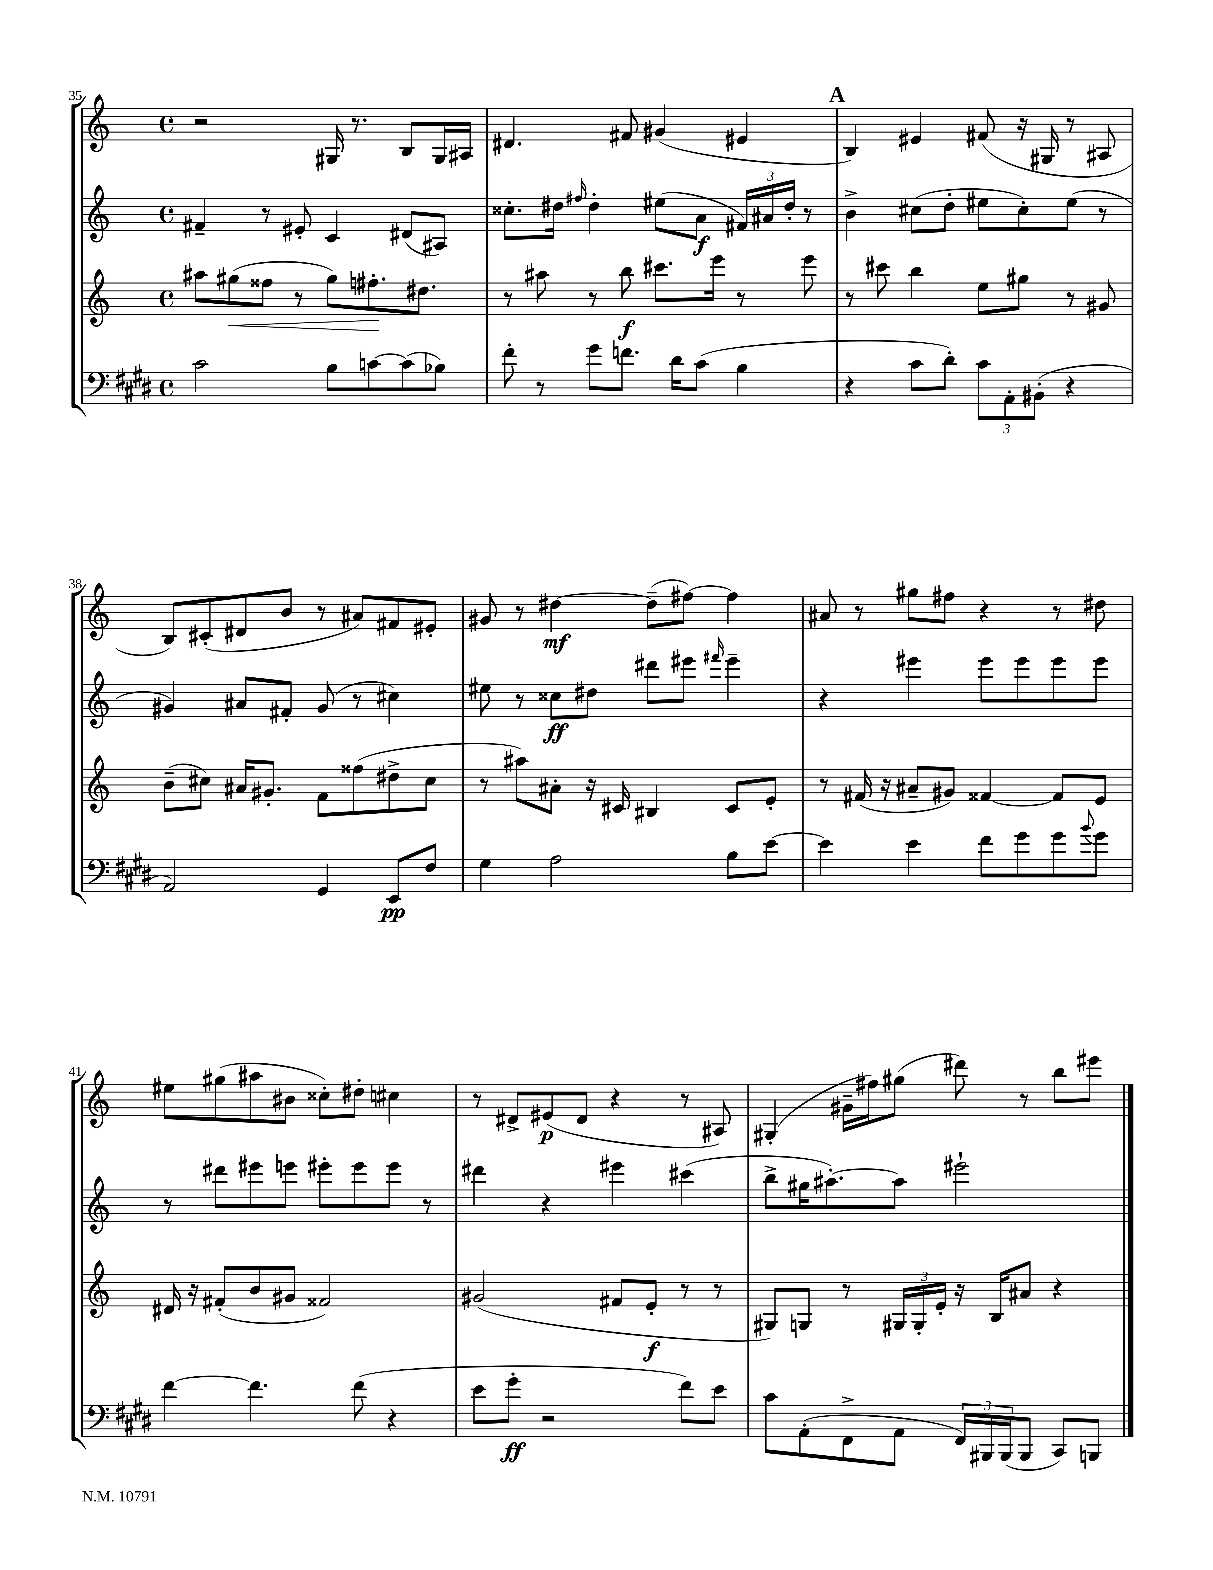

**kern	**dynam	**kern	**dynam	**kern	**dynam	**kern	**dynam
*part4	*part4	*part3	*part3	*part2	*part2	*part1	*part1
*staff4	*staff4	*staff3	*staff3	*staff2	*staff2	*staff1	*staff1
*clefF4	*	*clefG2	*	*clefG2	*	*clefG2	*
*k[f#c#g#d#]	*	*k[]	*	*k[]	*	*k[]	*
*M4/4	*	*M4/4	*	*M4/4	*	*M4/4	*
*met(c)	*	*met(c)	*	*met(c)	*	*met(c)	*
=35	=35	=35	=35	=35	=35	=35	=35
2c#\	.	8aa#X\L	.	4f#X~/	.	2r	.
!	!	!	!LO:HP:b	!	!	!	!
.	.	(8gg#X\	<	.	.	.	.
.	.	8ff##X\J	.	8r	.	.	.
.	.	8r	.	8e#X'/	.	.	.
8B\L	.	8gg#\L)	.	4c/	.	16G#X/	.
.	.	.	.	.	.	8.r	.
[8cn\	.	8.ff#X'\	.	.	.	.	.
(8c\]	.	.	.	(8d#X/L	.	8B/L	.
.	.	8.dd#X\J	[	.	.	.	.
8B-X\J)	.	.	.	8A#X/J)	.	16G#/L	.
.	.	.	.	.	.	16A#X/JJ	.
=36	=36	=36	=36	=36	=36	=36	=36
8f#'\	.	8r	.	8.cc##X'\L	.	4.d#X/	.
8r	.	8aa#X\	.	.	.	.	.
.	.	.	.	16dd#X\Jk	.	.	.
.	.	.	.	16qqff#X/	.	.	.
8g#\L	.	8r	.	4dd#'\	.	.	.
8.fn\J	.	8bb\	f	.	.	8f#X/	.
.	.	8.ccc#X\L	.	(8ee#X\L	.	(4g#X/	.
16d#\KL	.	.	.	.	.	.	.
(8c#\J	.	.	.	8a\J	f	.	.
.	.	16eee\Jk	.	.	.	.	.
4B\	.	8r	.	24f#X/LL)	.	4e#X/	.
.	.	.	.	24a#X/	.	.	.
.	.	.	.	24dd#'/JJ	.	.	.
.	.	8eee\	.	8r	.	.	.
!!LO:REH:place=s1:t=A
=37	=37	=37	=37	=37	=37	=37	=37
4r	.	8r	.	4b^\	.	4B/)	.
.	.	8ccc#X\	.	.	.	.	.
8c#\L	.	4bb\	.	(8cc#X\L	.	4e#X/	.
8d#'\J)	.	.	.	8dd'\J	.	.	.
12c#\L	.	8ee\L	.	8ee#X\L	.	(8f#X/	.
12AA'\	.	.	.	.	.	.	.
.	.	8gg#X\J	.	8cc#'\)	.	16r	.
(12BB#X'\J	.	.	.	.	.	.	.
.	.	.	.	.	.	16G#X/	.
4r	.	8r	.	(8ee#\J	.	8r	.
.	.	8g#X/	.	8r	.	8A#X/	.
!!LO:LB:g=z
=38	=38	=38	=38	=38	=38	=38	=38
2AA/)	.	(8b~\L	.	4g#X/)	.	8B/L)	.
.	.	8cc#X\J)	.	.	.	(8c#X'/	.
.	.	16a#X/KL	.	8a#X/L	.	8d#X/	.
.	.	8.g#X'/J	.	.	.	.	.
.	.	.	.	8f#X'/J	.	8b/J	.
4GG#/	.	8f\L	.	(8g#/	.	8r	.
.	.	(8ff##X\	.	8r	.	8a#X/L)	.
8EE/L	pp	8dd#X^\	.	4cc#X\)	.	8f#X/	.
8F#/J	.	8cc#\J	.	.	.	8e#X'/J	.
=39	=39	=39	=39	=39	=39	=39	=39
4G#\	.	8r	.	8ee#X\	.	8g#X/	.
.	.	8aa#X\L)	.	8r	.	8r	.
2A\	.	8a#X'\J	.	8cc##X\L	ff	[4dd#X\	mf
.	.	16r	.	8dd#X\J	.	.	.
.	.	16c#X/	.	.	.	.	.
.	.	4B#X/	.	8ddd#X\L	.	(8dd#~\L]	.
.	.	.	.	8eee#X\J	.	[8ff#X\J)	.
.	.	.	.	16qqfff#X/	.	.	.
8B\L	.	8c#/L	.	4eee#~\	.	4ff#\]	.
[8e\J	.	8e'/J	.	.	.	.	.
=40	=40	=40	=40	=40	=40	=40	=40
4e\]	.	8r	.	4r	.	8a#X/	.
.	.	(16f#X/	.	.	.	8r	.
.	.	16r	.	.	.	.	.
4e\	.	8a#X~/L	.	4eee#X\	.	8gg#X\L	.
.	.	8g#X/J)	.	.	.	8ff#X\J	.
8f#\L	.	[4f##X/	.	8eee#\L	.	4r	.
8g#\	.	.	.	8eee#\	.	.	.
8g#\	.	8f##/L]	.	8eee#\	.	8r	.
8qqb/	.	.	.	.	.	.	.
8g#\J	.	8e/J	.	8eee#\J	.	8dd#X\	.
!!LO:LB:g=z
=41	=41	=41	=41	=41	=41	=41	=41
[4f#\	.	16d#X/	.	8r	.	8ee#X\L	.
.	.	16r	.	.	.	.	.
.	.	(8f#X'/L	.	8ddd#X\L	.	(8gg#X\	.
4.f#\]	.	8b/	.	8eee#X\	.	8aa#X\	.
.	.	8g#X/J	.	8eeen\J	.	8b#X\J	.
.	.	2f##X/)	.	8eee#X'\L	.	8cc##X'\L)	.
(8f#\	.	.	.	8eee#\	.	8dd#X'\J	.
4r	.	.	.	8eee#\J	.	4cc#X\	.
.	.	.	.	8r	.	.	.
=42	=42	=42	=42	=42	=42	=42	=42
8e\L	.	(2g#X/	.	4ddd#X\	.	8r	.
8g#'\J	ff	.	.	.	.	8d#X^/L	.
2r	.	.	.	4r	.	(8e#X/	p
.	.	.	.	.	.	8d#/J	.
.	.	8f#X/L	.	4eee#X\	.	4r	.
.	.	8e'/J	f	.	.	.	.
8f#\L)	.	8r	.	(4ccc#X\	.	8r	.
8e\J	.	8r	.	.	.	8A#X/)	.
=43	=43	=43	=43	=43	=43	=43	=43
8c#\L	.	8G#X/L)	.	8bb^\L	.	(4G#X'/	.
(8AA'\	.	8Gn/J	.	16gg#X\K	.	.	.
.	.	.	.	[8.aa#X'\)	.	.	.
8FF#^\	.	8r	.	.	.	16g#X~\LL	.
.	.	.	.	.	.	16ff#X\J)	.
8AA\J	.	24G#X/LL	.	8aa#\J]	.	(8gg#X\J	.
.	.	24G#'/	.	.	.	.	.
.	.	24e'/JJ	.	.	.	.	.
24FF#/LL)	.	16r	.	2eee#X`\	.	8ddd#X\)	.
24BBB#X/	.	.	.	.	.	.	.
.	.	16B/KL	.	.	.	.	.
(24BBB#/J	.	.	.	.	.	.	.
8BBB#/J	.	8a#X/J	.	.	.	8r	.
8CC#/L)	.	4r	.	.	.	8bb\L	.
8BBBn/J	.	.	.	.	.	8eee#X\J	.
==	==	==	==	==	==	==	==
*-	*-	*-	*-	*-	*-	*-	*-
